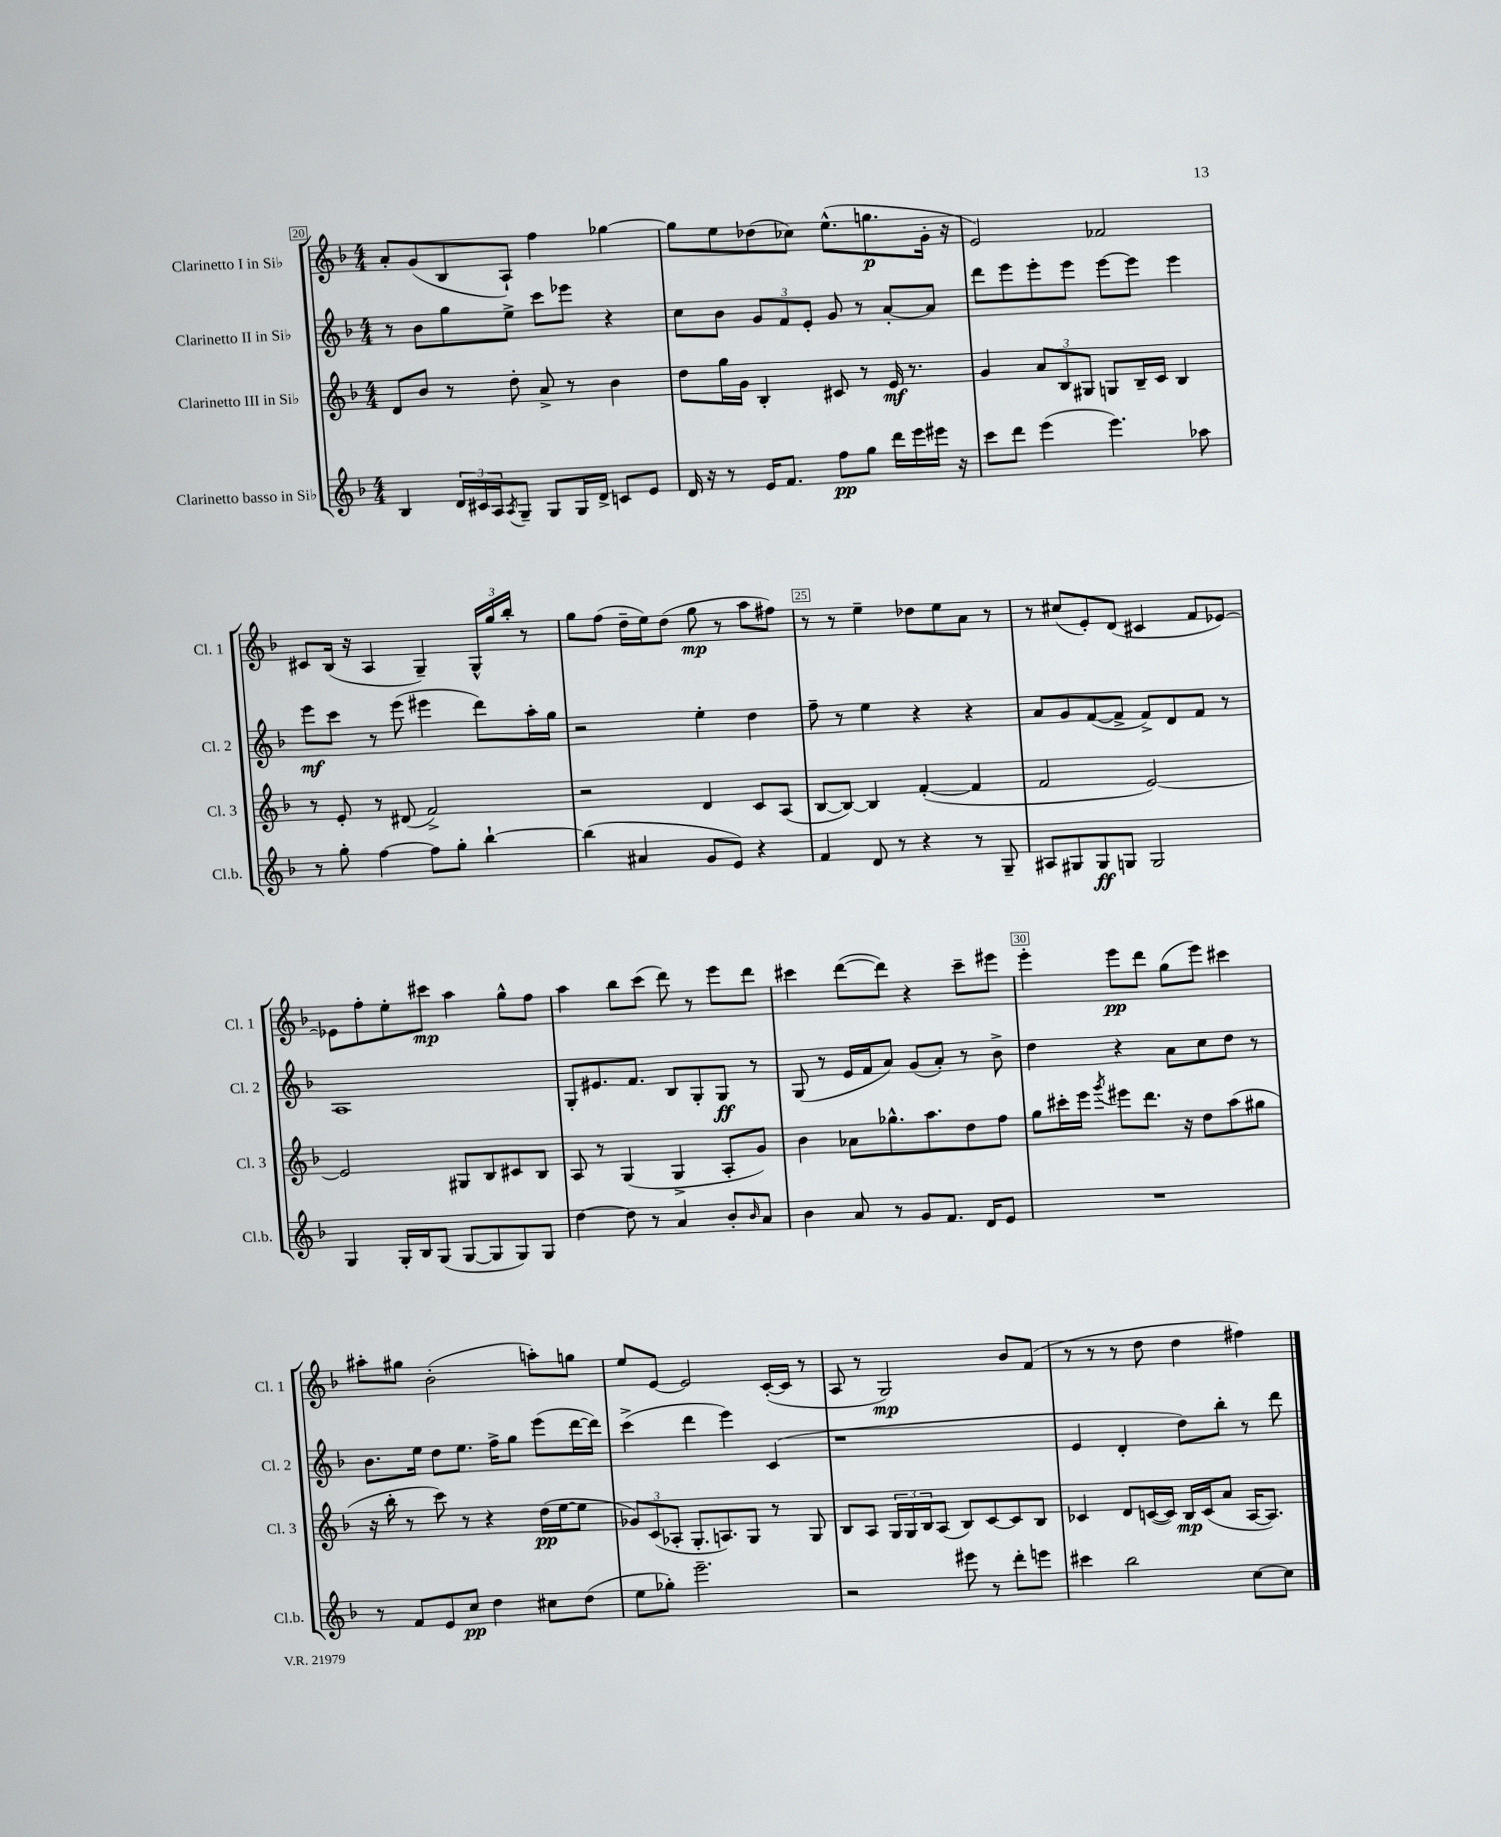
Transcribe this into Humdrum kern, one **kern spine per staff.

**kern	**kern	**kern	**kern
*staff4	*staff3	*staff2	*staff1
*clefG2	*clefG2	*clefG2	*clefG2
*k[b-]	*k[b-]	*k[b-]	*k[b-]
*M4/4	*M4/4	*M4/4	*M4/4
4B-/	8d/L	8r	8a'/L
.	8b-/J	8b-\L	(8g/
24d/LL	8r	8gg\	8B-/
24c#/	.	.	.
24A/J	.	.	.
8qA/	.	.	.
8G~/J	8dd'\	8ee^\J	8A`/J)
8G/L	8a^/	8ccc\L	4ff\
16G/L	8r	8eee-\J	.
16d^/JJ	.	.	.
8c/L	4b-\	4r	[4gg-\
8e/J	.	.	.
=	=	=	=
16d/	8dd\L	8cc\L	8gg-\]L
16r	.	.	.
8r	16gg\L	8b-\J	8ee\
.	16g\JJ	.	.
16e/LK	4B-'/	12g/L	(8dd-\
8.f/J	.	.	.
.	.	12f/	.
.	.	.	8cc-\J)
.	.	12e'/J	.
8ff\L	8c#/	8g/	(8.ee^^\L
8gg\J	8r	8r	.
.	.	.	8.gg\
16ddd\LL	16e/	[8a'/L	.
16eee\	8.r	.	.
16eee#\JJ	.	8a/]J	16g'\Jk
16r	.	.	16r
=	=	=	=
8ccc\L	4g/	8ddd\L	2e/)
8ddd\J	.	8eee\	.
(4eee\	12a/L	8eee'\	.
.	12B-/	.	.
.	.	8eee\J	.
.	12G#/J	.	.
4.eee\)	8G/L	[8eee\L	2f-/
.	16B-~/L	8eee\]J	.
.	16c/JJ	.	.
.	4B-/	4eee\	.
8aa-\	.	.	.
=	=	=	=
8r	8r	8eee\L	8c#/L
8gg'\	8e'/	8ccc\J	(16B-/Jk
.	.	.	16r
[4ff\	8r	8r	4A/
.	(8d#/	(8eee\	.
8ff\]L	2f^/)	4eee#\	4G~/)
8gg'\J	.	.	.
[4bb-`\	.	8ddd\L)	24G^^/LL
.	.	.	24gg/
.	.	.	24bb-'/JJ
.	.	16aa'\L	8r
.	.	16gg\JJ	.
=	=	=	=
(4bb-\]	2r	2r	8gg\L
.	.	.	(8ff\J
4a#/	.	.	16dd~\LL
.	.	.	16ee\J)
.	.	.	(8dd\J
8g/L	4d/	4ee'\	8gg\
8e/J)	.	.	8r
4r	8c/L	4dd\	8aa\L
.	(8A/J	.	8ff#\J)
=	=	=	=
4f/	[8B-/L	8ff~\	8r
.	8B-/_J)	8r	8r
8d/	4B-/]	4ee\	4ee~\
8r	.	.	.
4r	([4f'/	4r	8dd-\L
.	.	.	8ee\
8r	4f/]	4r	8a\J
8G~/	.	.	8r
=	=	=	=
8A#/L	2f/	8a/L	8r
8G#/	.	8g/	(8cc#/L
8G#/	.	([8f/	8e'/)
8G/J	.	8f^/]J	(8d/J
2G/	[2e/)	8f^/L)	4c#/
.	.	8d/	.
.	.	8f/J	8f/L
.	.	8r	[8e-/J)
=	=	=	=
4G/	2e/]	1A	8e-\]L
.	.	.	8ff'\
16G'/LL	.	.	8ee'\
16B-/J	.	.	.
(8G/J	.	.	8ccc#\J
[8G/L	8G#/L	.	4aa\
8G/]	8B-/	.	.
8G/)	8c#/	.	8gg^^\L
8G/J	8B-/J	.	8ff\J
=	=	=	=
[4dd\	8A/	8G'/L	4aa\
.	8r	8.e#/	.
8dd\]	(4G/	.	8bb-\L
.	.	8.f/J	.
8r	.	.	(8ccc\J
4a/	4G^/	8B-/L	8ddd\)
.	.	8G'/	8r
8b-'/L	8A'/L	8G/J	8eee\L
16qqb-/	.	.	.
8a/J	8g/J)	8r	8ddd\J
=	=	=	=
4b-\	4b-\	(8G/	4ccc#\
.	.	8r	.
8a/	8a-\L	16e/LL	([8ddd\L
.	.	16f/J	.
8r	8.gg-^^\	8a/J)	8ddd\]J)
8g/L	.	(8g/L	4r
.	8.aa\	.	.
8.f/J	.	8a'/J)	.
.	8dd\	8r	8ccc#~\L
16d/LK	.	.	.
8e/J	8ff\J	8b-^\	8eee#\J
=	=	=	=
1r	8gg\L	4dd\	4eee'\
.	16ccc#'\L	.	.
.	16eee\JJ	.	.
.	8qggg/	.	.
.	8eee#\L	4r	8eee\L
.	8.ddd\J	.	8ddd\J
.	.	8a\L	(8gg\L
.	16r	.	.
.	8dd\L	8cc\	8eee\J)
.	(8aa\	8dd\J	4ccc#\
.	8gg#\J	8r	.
=	=	=	=
8r	16r	8.b-\L	8aa#'\L
.	16bb-'\	.	.
8f/L	8r	.	8gg#\J
.	.	16ee\Jk	.
8e/	8ccc\)	8dd\L	(2b-'\
8cc/J	8r	8.ee\J	.
4dd\	4r	.	.
.	.	16ff^\LK	.
.	.	8gg\J	.
8cc#\L	(16dd\LL	(8eee\L	8aa'\L)
.	[16ee\J	.	.
(8dd\J	8ee\]J	[16ddd\L	8gg\J
.	.	16ddd\]JJ)	.
=	=	=	=
8ee\L	12g-/L)	(4ccc^\	8ee/L
.	(12c/	.	.
8gg-'\J)	.	.	[8e/J
.	12A-'/J	.	.
2.eee~\	8.G'/L	4ddd\	2e/]
.	8.A/)	.	.
.	.	4eee\)	.
.	8G/J	.	.
.	8r	(4c/	([16c'/LL
.	.	.	16c/]JJ
.	8G/	.	8r
=	=	=	=
2r	8B-/L	1r	8A/
.	8A/J	.	8r
.	24G/LL	.	2G/)
.	24G/	.	.
.	24B-/J	.	.
.	(8A/J	.	.
8eee#\	8B-/L)	.	.
8r	[8c/	.	.
8ddd'\L	8c/]	.	8b-/L
8eee\J	8B-/J	.	(8f/J
=	=	=	=
4ccc#\	4c-/	4e/	8r
.	.	.	8r
2bb-\	8d/L	4d'/	8r
.	([16c/L	.	8dd\
.	16c/]JJ)	.	.
.	16B-/LL	8dd\L)	4dd\
.	(16c/J	.	.
.	8a/J	8bb-'\J	.
[8cc\L	[16A/LK	8r	4ff#\)
.	8.A/]J)	.	.
8cc\]J	.	8ddd\	.
==	==	==	==
*-	*-	*-	*-
